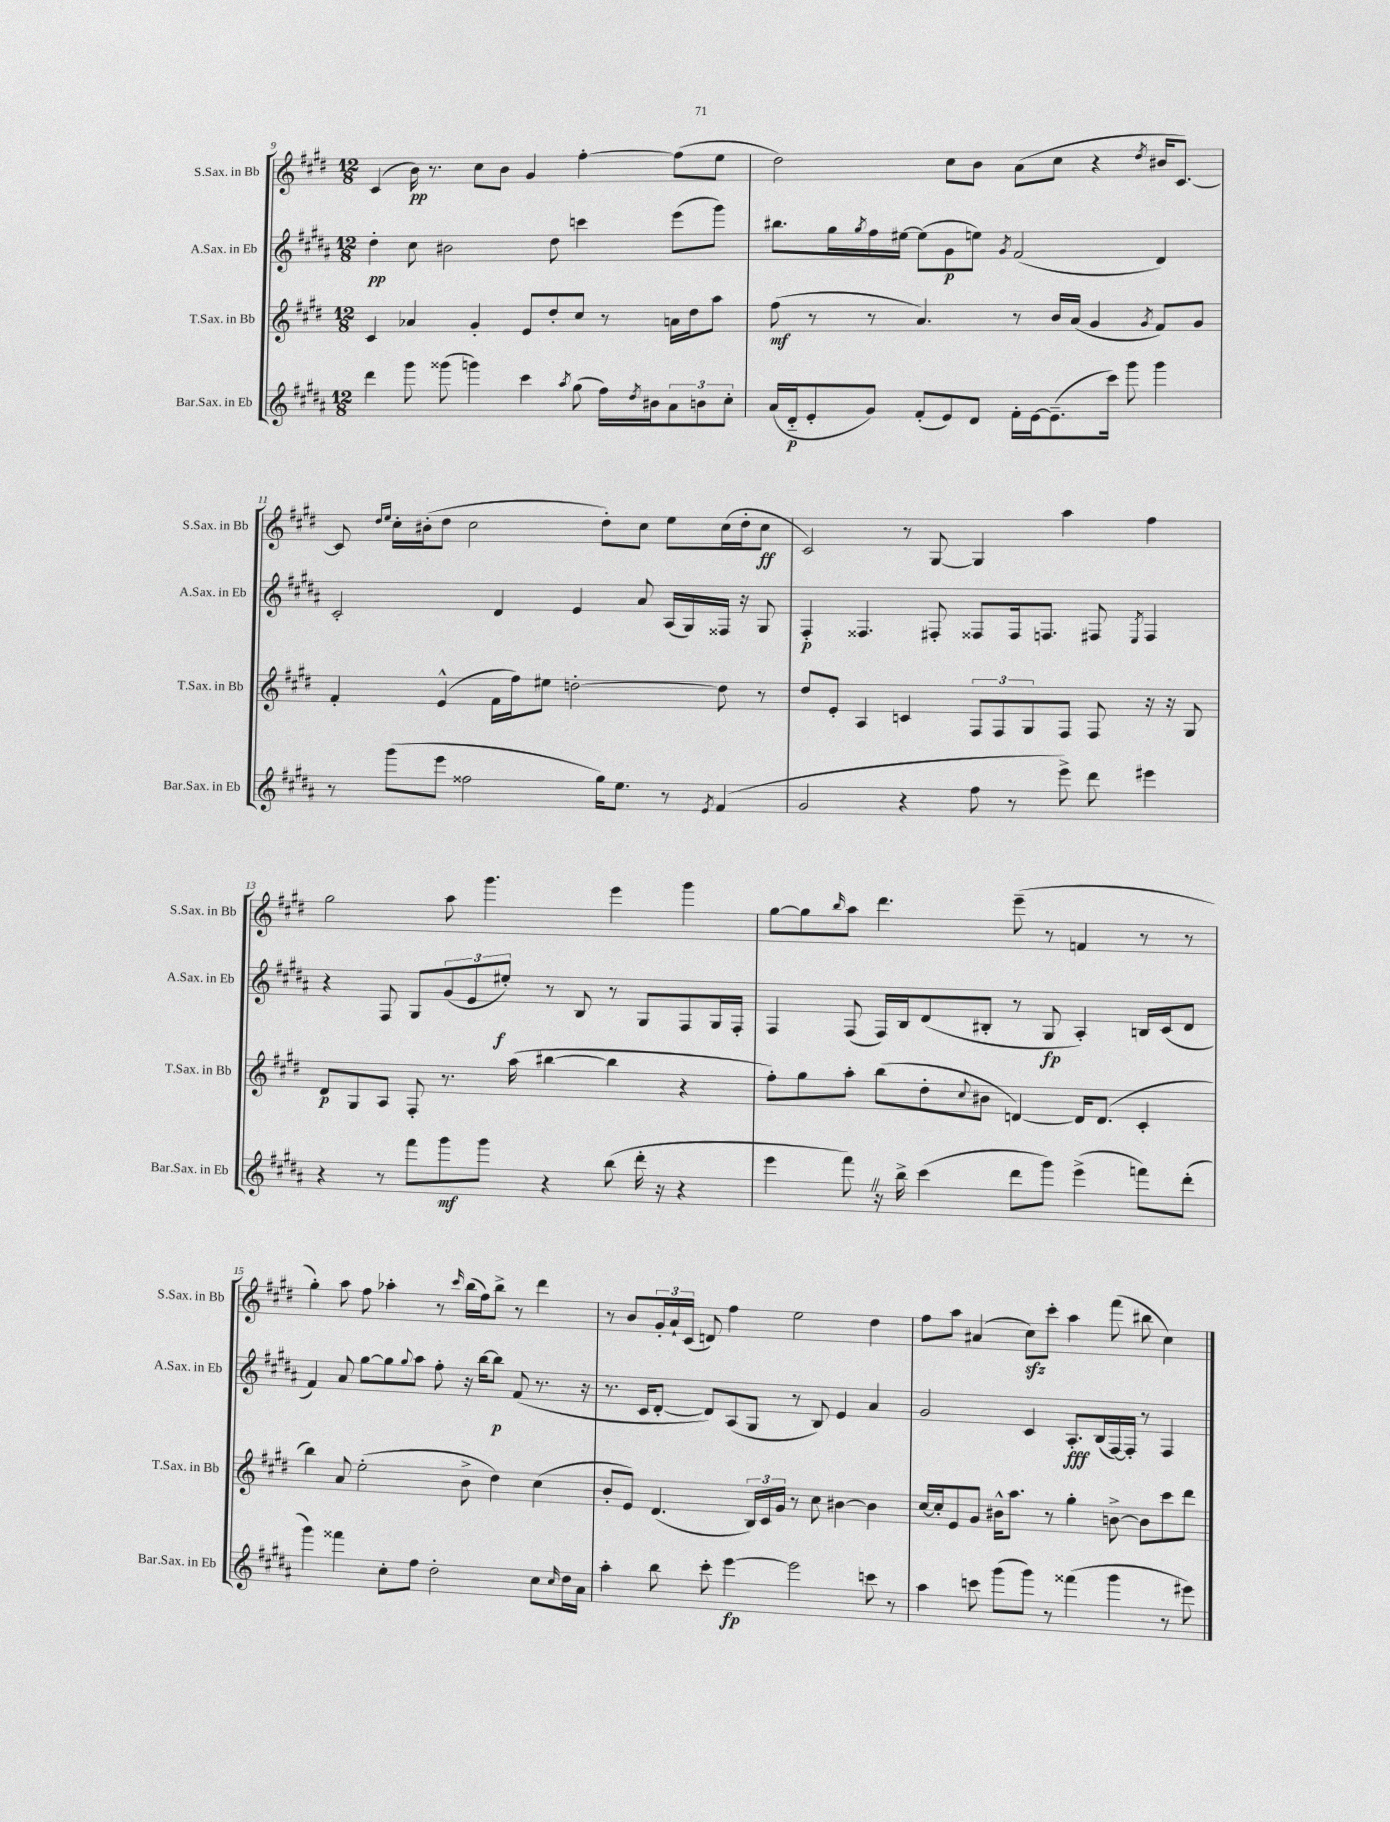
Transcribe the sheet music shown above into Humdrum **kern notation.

**kern	**kern	**kern	**kern
*staff4	*staff3	*staff2	*staff1
*clefG2	*clefG2	*clefG2	*clefG2
*k[f#c#g#d#a#]	*k[f#c#g#d#]	*k[f#c#g#d#a#]	*k[f#c#g#d#]
*M12/8	*M12/8	*M12/8	*M12/8
4ddd#\	4c#/	4dd#'\	(4c#/
8ggg#\	4a-/	8cc#\	16b\)
.	.	.	8.r
(8ggg##\	.	2b#\	.
4ggg\)	4g#'/	.	8cc#\L
.	.	.	8b\J
4ccc#\	8e/L	.	4g#/
.	8dd#'/	8dd#\	.
8qaa#/	.	.	.
(8gg#\	8cc#/J	4ccc\	[4ff#'\
16ff#\LL)	8r	.	.
8qdd#/	.	.	.
16b#\J	.	.	.
12a#\	16a\LL	(8eee\L	(8ff#\]L
.	16dd#\J	.	.
12b\	.	.	.
.	8aa\J	8ggg#\J)	8ee\J
12cc#'\J	.	.	.
=	=	=	=
(16a#/LL	(8ff#\	8.bb#\L	2dd#\)
16d#'~/J	.	.	.
8e'/	8r	.	.
.	.	16gg#\L	.
.	.	8qgg#/	.
8g#/J)	8r	16ff#\	.
.	.	[16ee#\JJ	.
(8f#'/L	4.a/)	(8ee#\]L	.
8e/)	.	8g#\	8cc#\L
8d#/J	.	8ee\J)	8b\J
.	.	8qg#/	.
16f#'\LL	8r	(2f#/	(8a\L
[16e\J	.	.	.
(8.e~\]	16b/LL	.	8cc#\J
.	(16a/JJ	.	.
.	4g#/	.	4r
16ccc#\Jk)	.	.	.
8ggg#\	.	.	.
.	8qg#/	.	8qdd#/
4ggg#\	8f#/L)	4d#/)	16b#/LK
.	.	.	[8.c#/J)
.	8g#/J	.	.
=	=	=	=
8r	4f#'/	2c#'/	8c#/]
.	.	.	16qqdd#/LL
.	.	.	16qqee/JJ
(8ggg#\L	.	.	16cc#'\LL
.	.	.	(16b#'\J
8eee\J	(4e^^/	.	8dd#\J
2ff##\	.	.	2cc#\
.	16f#\LL	4d#/	.
.	16ff#\J)	.	.
.	8ee#\J	.	.
.	[2dd'\	4e/	.
16gg#\LK)	.	.	8dd#'\L)
8.ee\J	.	.	.
.	.	8a#/	8cc#\J
8r	.	(16A#/LL	8ee\L
.	.	16G#/)	.
8qe/	.	.	.
(4f#/	8dd\]	16F##/JJ	(16cc#\L
.	.	16r	16dd#'\J
.	8r	8G#/	8cc#\J
=	=	=	=
2g#/	8dd#/L	4F#'/	2c#/)
.	8e'/J	.	.
.	4A/	4.F##/	.
4r	4c/	.	8r
.	.	8F#'/	[8G#/
8ff#\	12F#/L	8F##/L	4G#/]
.	12F#/	.	.
8r	.	16F##/k	.
.	12G#/	.	.
.	.	8.F/J	.
8eee^\)	8F#/J	.	4aa\
8ddd#\	8F#/	8F#/	.
.	.	8qE/	.
4eee#\	16r	4F#/	4ff#\
.	16r	.	.
.	8G#/	.	.
=	=	=	=
4r	8d#/L	4r	2gg#\
.	8G#/	.	.
8r	8A/J	8F#/	.
8fff#\L	8F#'/	8G#/L	.
8ggg#\	8.r	(12g#/	8aa\
.	.	12e/	.
8ggg#\J	.	.	4.ggg#\
.	.	12ee#'/J)	.
.	(16aa\	.	.
4r	[4bb#\	8r	.
.	.	8B/	.
(8bb\	4bb#\]	8r	4eee\
16ddd#'\	.	8G#/L	.
16r	.	.	.
4r	4r	8F#/	4ggg#\
.	.	16G#/L	.
.	.	16F#'/JJ	.
=	=	=	=
4eee\	8ff#'\L)	4F#/	[8gg#\L
.	8gg#\	.	8gg#\]
.	.	.	16qqbb/
8fff#\)	8aa'\J	(8F#/	8aa\J
16r	(8bb\L	16F#/LL)	4.ddd#\
16bb^\	.	16B/J	.
(4ccc#\	8dd#'\	(8d#/	.
.	8qqcc#/	.	.
.	8b#\J	8B#'/J	.
8ddd#\L	[4d/)	8r	(8eee~\
8ggg#\J)	.	8G#/	8r
(4eee^\	16d/]LK	4A#'/)	4f/
.	(8.d/J	.	.
8fff\L)	4c#'/	16B/LL	8r
.	.	(16c#/J	.
(8ddd#'\J	.	8d#/J	8r
=	=	=	=
4ggg#\)	4bb\)	4f#/)	4gg#'\)
4fff##\	8a/	8a#/	8aa\
.	(2ee'\	[8gg#\L	8ff#\
8cc#'\L	.	8gg#\]	4aa-'\
.	.	8qqgg#/	.
8ff#\J	.	8aa#\J	.
2dd#'\	.	8ff#'\	8r
.	.	.	16qqccc#/
.	8b^\	16r	(16bb\LL
.	.	[16bb\LK	16ff#\J)
.	4dd#\)	8bb\]J	8bb^\J
.	.	(8f#/	8r
8cc#\L	(4cc#\	8.r	4ddd#\
16qqcc#/	.	.	.
16dd#\L	.	.	.
16a#\JJ	.	16r	.
=	=	=	=
4aa#'\	8b'/L	8.r	8r
.	8e/J)	.	8b/L
.	.	16c#/LK	.
8bb\	(4.d#/	[8d#'/J	24g#'/L
.	.	.	24a`/
.	.	.	(24c#/JJ
8ccc#'\	.	8d#/]L)	8d/)
[4eee\	.	(8A#/	4ff#\
.	24B/LL)	8G#/J	.
.	24c#/	.	.
.	24g#/JJ	.	.
2eee\]	8r	8r	2ee\
.	8cc#\	8B/)	.
.	[4b#\	4e/	.
8ccc\	4b#\]	4a#/	4dd#\
8r	.	.	.
=	=	=	=
4aa#\	[16cc#/LL	2g#/	8ff#\L
.	16cc#'/]J	.	.
.	8e/	.	8aa\J
8ccc\	8g#/J	.	(4a#/
(8ggg#\L	16b#^^\LK	.	.
.	8.aa\J	.	.
8ggg#\J)	.	4c#/	8cc#\L)
8r	8r	.	8ccc#'\J
(4fff##\	4gg#'\	8.A#'/L	4aa\
.	.	(16B/L	.
4ggg#\	[8b^\	[16F#/)	(8fff#\
.	.	16F#'/]JJ	.
.	8b\]L	8r	8bb#\
8r	8ccc#\	4F#/	4cc#\)
8eee#\)	8ddd#\J	.	.
==	==	==	==
*-	*-	*-	*-
